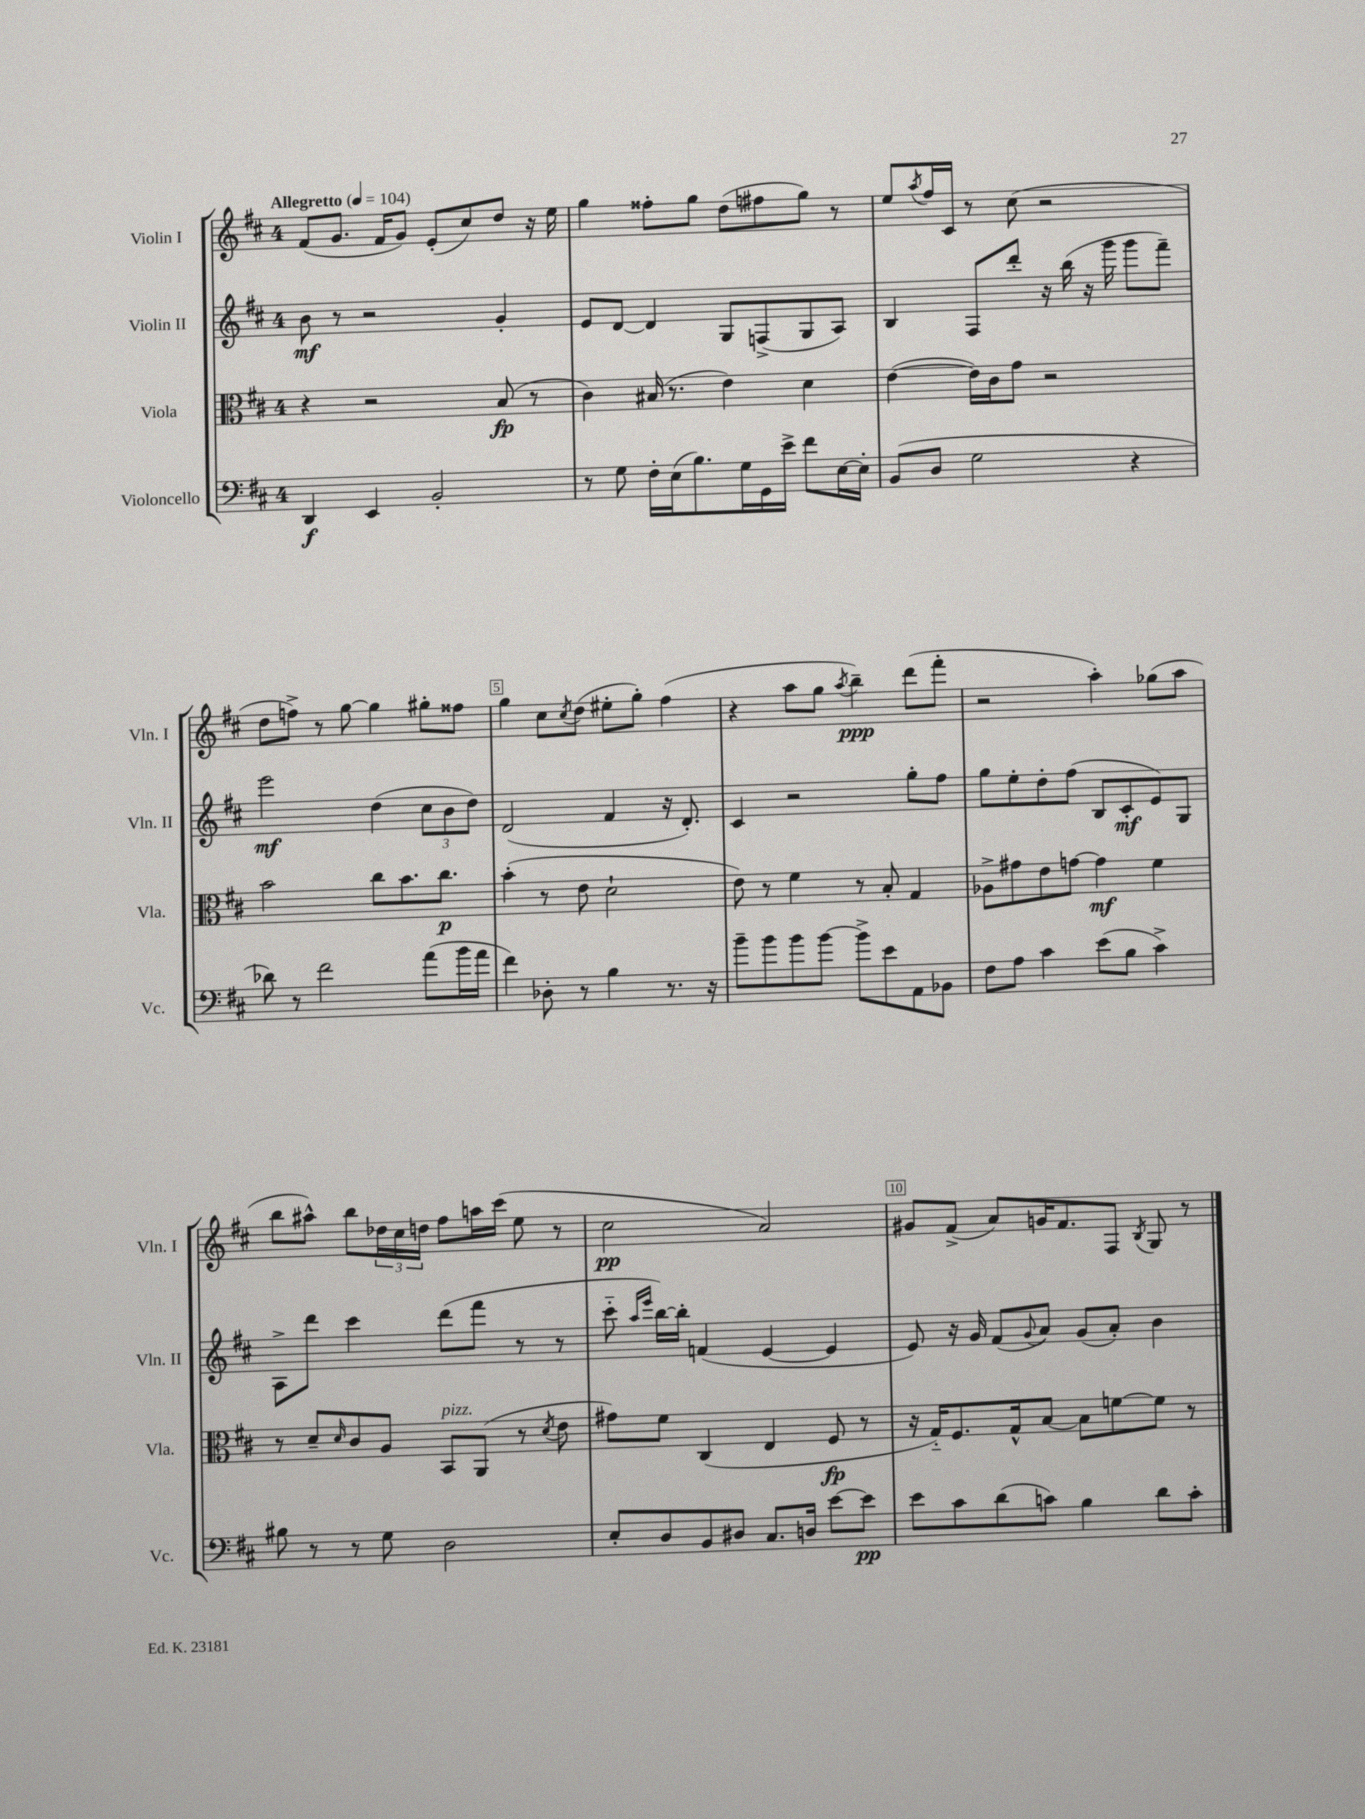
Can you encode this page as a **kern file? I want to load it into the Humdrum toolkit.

**kern	**kern	**kern	**kern
*staff4	*staff3	*staff2	*staff1
*clefF4	*clefC3	*clefG2	*clefG2
*k[f#c#]	*k[f#c#]	*k[f#c#]	*k[f#c#]
*M4/4	*M4/4	*M4/4	*M4/4
*MM104	*MM104	*MM104	*MM104
4DD	4r	8b	(8f#
.	.	8r	8.g
4EE	2r	2r	.
.	.	.	16f#
.	.	.	8g)
2BB'	.	.	(8e'
.	.	.	8cc#)
.	(8B	4g'	8dd
.	8r	.	16r
.	.	.	16ee
=	=	=	=
8r	4c#)	8e	4gg
8G	.	[8d	.
16F#'	(16B#	4d]	8ff##'
(16E	8.r	.	.
8.B)	.	.	8gg
.	4e)	8G	(8dd
16G	.	.	.
16GG	.	(8F^	8ff#
16e^	.	.	.
8f#	4d	8G	8gg)
[16E	.	8A)	8r
16E']	.	.	.
=	=	=	=
(8BB	([4e	4B	8ee
.	.	.	8qaa
8D	.	.	16ff#
.	.	.	16c#
2G	16e])	8F#	8r
.	16c#	.	.
.	8g	8ddd'	(8cc#
.	2r	16r	2r
.	.	(16bb	.
.	.	16r	.
.	.	16ggg	.
4r	.	8ggg	.
.	.	8fff#~)	.
=	=	=	=
8d-)	2b	2eee	8dd
8r	.	.	8ff^)
2f#	.	.	8r
.	.	.	[8gg
.	8cc#	(4dd	4gg]
.	8.b	.	.
(8a	.	12cc#	8gg#'
.	8.cc#	.	.
.	.	12b	.
16b	.	.	8ff##
.	.	12dd)	.
16a	.	.	.
=	=	=	=
4f#)	(4b'	(2d	4gg
8D-'	8r	.	8cc#
.	.	.	8qcc#
8r	8e	.	(8dd
4B	2d`	4f#	8ee#'
.	.	.	8gg')
8.r	.	16r	(4ff#
.	.	8.d')	.
16r	.	.	.
=	=	=	=
8b~	8e)	4c#	4r
8b	8r	.	.
8b	4f#	2r	8aa
[8b	.	.	8gg
.	.	.	8qaa
8b^]	8r	.	4bb~)
8e	8B'	.	.
8AA	4G	8gg'	(8ddd
8BB-	.	8ff#	8fff#'
=	=	=	=
8F#	8A-^	8gg	2r
8A	8g#	8ee'	.
4c#	8e	8dd'	.
.	[8g	(8ff#	.
(8e	4g]	8B	4aa')
8B	.	8c#'	.
4c#^)	4f#	8e)	(8gg-
.	.	8G	8aa
=	=	=	=
8B#	8r	8A^	8bb
8r	8d~	8ddd	8aa#^^)
.	16qqd	.	.
8r	8c#	4ccc#	8bb
8G	8A	.	24dd-
.	.	.	24cc#
.	.	.	24dd
2D	8BB	(8ddd	8ff#
.	(8AA	8fff#	16aa
.	.	.	(16ccc#
.	8r	8r	8ee
.	8qd	.	.
.	8e	8r	8r
=	=	=	=
8E'	8g#)	8ccc#'~	2cc#
.	.	16qqaa	.
.	.	16qqeee	.
8D	8f#	[16bb)	.
.	.	16bb']	.
8BB	(4C#	(4f	.
8D#	.	.	.
8.C#	4E	[4e	2a)
16D	.	.	.
[8e	8F#	4e]	.
8e]	8r	.	.
=	=	=	=
8e	16r	8e)	8g#
.	16G'~)	.	.
8c#	8.F#	16r	(8f#^
.	.	16g	.
(8d	.	(8f#	8a)
.	16G^^	.	.
.	.	8qqg	.
8c)	[8B	8a)	16g
.	.	.	8.f#
4B	8B]	(8g	.
.	[8f	8a')	8F#
.	.	.	8qB
8d	8f]	4b	8G
8c'	8r	.	8r
==	==	==	==
*-	*-	*-	*-
